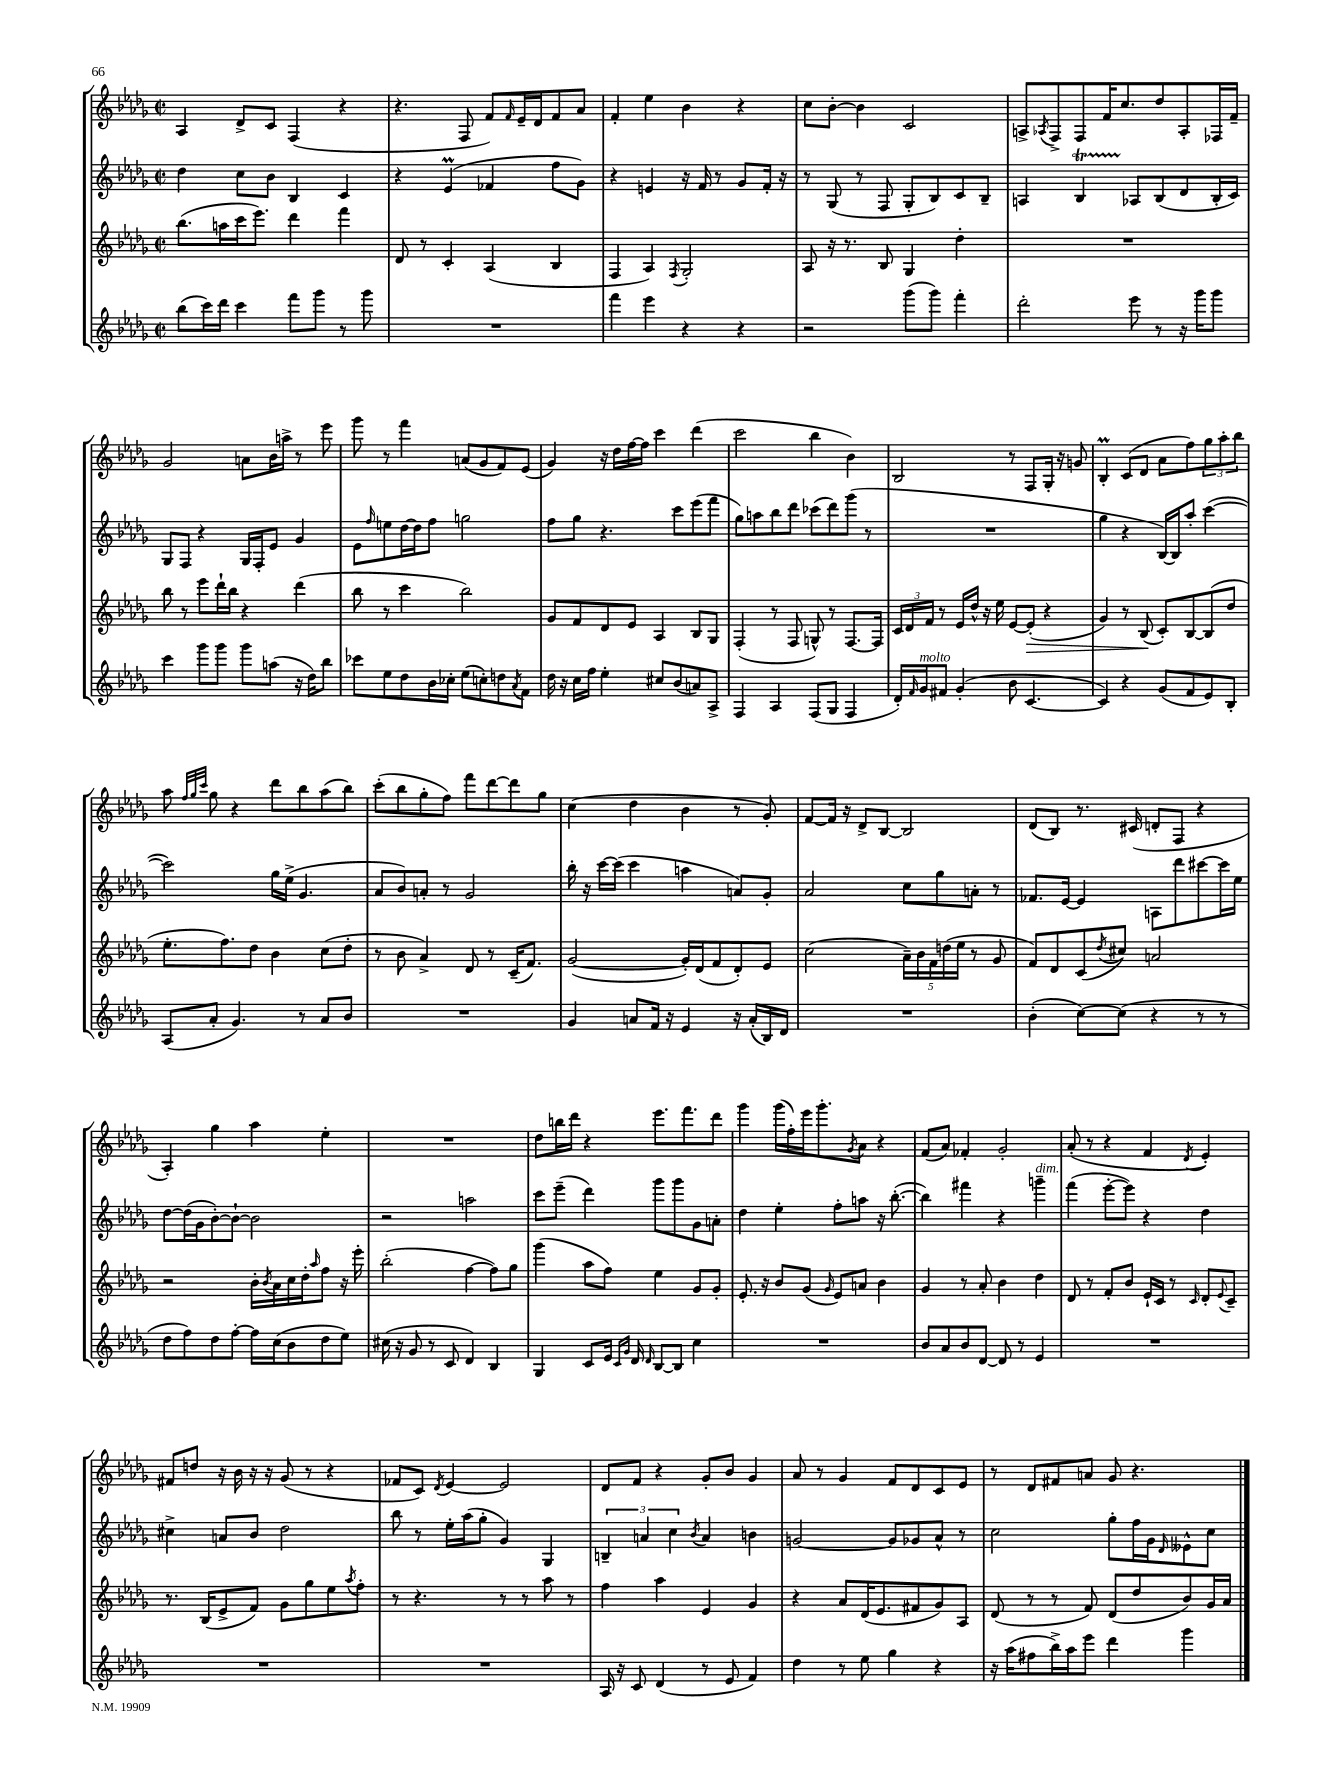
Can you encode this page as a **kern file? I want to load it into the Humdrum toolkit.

**kern	**kern	**kern	**kern
*staff4	*staff3	*staff2	*staff1
*clefG2	*clefG2	*clefG2	*clefG2
*k[b-e-a-d-g-]	*k[b-e-a-d-g-]	*k[b-e-a-d-g-]	*k[b-e-a-d-g-]
*M2/2	*M2/2	*M2/2	*M2/2
*met(c|)	*met(c|)	*met(c|)	*met(c|)
(8bb-	(8.bb-	4dd-	4A-
16ccc)	.	.	.
16ddd-	16aa	.	.
4ccc	16ccc	8cc	8d-^
.	8.eee-)	.	.
.	.	8b-	8c
8fff	4ddd-	4B-	(4F
8ggg-	.	.	.
8r	4fff	4c	4r
8ggg-	.	.	.
=	=	=	=
1r	8d-	4r	4.r
.	8r	.	.
.	4c'	(4e-	.
.	.	.	8F
.	(4A-	4f-	8f)
.	.	.	16qqf
.	.	.	16e-~
.	.	.	16d-
.	4B-	8ff	8f
.	.	8g-)	8a-
=	=	=	=
4fff	4F	4r	4f'
4eee-	4A-)	4e	4ee-
.	8qF	.	.
4r	2G-'	16r	4b-
.	.	16f	.
.	.	8r	.
4r	.	8g-	4r
.	.	16f'	.
.	.	16r	.
=	=	=	=
2r	8A-	8r	8cc
.	16r	(8G-	[8b-'
.	8.r	.	.
.	.	8r	4b-]
.	8B-	8F	.
(8ggg-	4G-	8G-'	2c
8ggg-)	.	8B-)	.
4fff'	4dd-'	8c	.
.	.	8B-~	.
=	=	=	=
2ddd-'	1r	4A	8A^
.	.	.	8qA-
.	.	.	8F^
.	.	4B-	8F
.	.	.	16f
.	.	.	8.cc
8eee-	.	8A-	.
8r	.	(8B-	8dd-
16r	.	8d-	8A-'
16ggg-	.	.	.
8ggg-	.	16B-'	16F-
.	.	16c)	16f~
=	=	=	=
4ccc	8bb-	8G-	2g-
.	8r	8F	.
8ggg-	8eee-	4r	.
8ggg-	16ddd-`	.	.
.	16bb-	.	.
8ggg-	4r	16G-	8a
.	.	16F'	.
(8aa	.	8e-	16b-
.	.	.	16aa^
16r	(4ddd-	4g-	8r
16dd-)	.	.	.
8bb-	.	.	8eee-
=	=	=	=
8ccc-	8bb-	8e-	8ggg-
.	.	16qqff	.
8ee-	8r	8ee	8r
8dd-	4ccc	[16dd-	4fff
.	.	16dd-]	.
16b-	.	8ff	.
16cc-'	.	.	.
(8ee-	2bb-)	2gg	(8a
8cc')	.	.	8g-
8dd	.	.	8f)
8qa-	.	.	.
8f	.	.	(8e-
=	=	=	=
16dd-	8g-	8ff	4g-)
16r	.	.	.
16cc	8f	8gg-	.
16ff	.	.	.
4ee-'	8d-	4.r	16r
.	.	.	16dd-
.	8e-	.	[16ff
.	.	.	16ff]
8cc#	4A-	.	4ccc
(8b-	.	8ccc	.
8a)	8B-	(8eee-	(4ddd-
8A-^	8G-	8fff	.
=	=	=	=
4F	(4F'	8gg-)	2ccc
.	.	8aa	.
4A-	8r	8bb-	.
.	8F	8ddd-	.
(8F	8G^^)	(8ccc-	4bb-
8G-	8r	8ddd-)	.
4F	[8.F	(8ggg-	4b-)
.	.	8r	.
.	16F]	.	.
=	=	=	=
16d-')	24c	1r	2B-
.	24d-	.	.
16qqf	.	.	.
16g-	.	.	.
.	24f	.	.
8f#	8r	.	.
(4g-'	16e-	.	.
.	16dd-^^	.	.
.	16r	.	.
.	16ee-	.	.
8b-	[8e-	.	8r
[4.c	(8e-']	.	8F
.	4r	.	16G-'
.	.	.	16r
.	.	.	8g
=	=	=	=
4c])	4g-)	4gg-	4B-'
4r	8r	4r	(8c
.	(8B-	.	8d-
(8g-	8c')	[16B-)	8a-
.	.	16B-]	.
8f	[8B-	8aa-'	8ff)
8e-)	(8B-]	([4ccc	12gg-
.	.	.	12aa-'
8B-'	8dd-	.	.
.	.	.	12bb-
=	=	=	=
(8A-	8.ee-'	2ccc])	8aa-
.	.	.	32qqff
.	.	.	32qqgg-
.	.	.	32qqccc
8a-'	.	.	8gg-
.	8.ff)	.	.
4.g-)	.	.	4r
.	8dd-	.	.
.	4b-	16gg-	8ddd-
.	.	(16ee-^	.
8r	.	4.g-	8bb-
8a-	(8cc	.	(8aa-
8b-	8dd-'	.	8bb-)
=	=	=	=
1r	8r	8a-	(8ccc'
.	8b-	8b-)	8bb-
.	4a-^)	8a'	8gg-'
.	.	8r	8ff)
.	8d-	2g-	8fff
.	8r	.	[8ddd-
.	(16c~	.	8ddd-]
.	8.f)	.	.
.	.	.	8gg-
=	=	=	=
4g-	([2g-	16bb-'	(4cc
.	.	16r	.
.	.	[16ccc	.
.	.	(16ccc]	.
8a	.	4ccc	4dd-
16f	.	.	.
16r	.	.	.
4e-	16g-'])	4aa	4b-
.	(16d-	.	.
.	8f	.	.
16r	8d-')	8a)	8r
(16a'	.	.	.
16B-)	8e-	8g-'	8g-')
16d-	.	.	.
=	=	=	=
1r	(2cc	2a-	[8f
.	.	.	16f]
.	.	.	16r
.	.	.	8d-^
.	.	.	[8B-
.	20a-~)	8cc	2B-]
.	20b-	.	.
.	20f	.	.
.	.	8gg-	.
.	(20dd	.	.
.	20ee-	.	.
.	8r	8a'	.
.	8g-	8r	.
=	=	=	=
(4b-'	8f)	8.f-	(8d-
.	8d-	.	8B-)
.	.	[16e-	.
[8cc)	(8c	4e-]	8.r
.	8qdd-	.	.
(8cc]	8cc#)	.	.
.	.	.	(16c#
4r	2a	8A	8d'
.	.	8ddd-	8F
8r	.	[8ccc#	4r
8r	.	16ccc#]	.
.	.	16ee-	.
=	=	=	=
8dd-	2r	[8dd-	4A-')
8ff)	.	(16dd-]	.
.	.	16g-	.
8dd-	.	[8b-')	4gg-
[8ff'	.	8b-`_	.
16ff]	16b-'	2b-]	4aa-
.	8qb-	.	.
(16cc	16a-	.	.
8b-	16cc	.	.
.	16dd-'	.	.
.	16qqaa-	.	.
8dd-	8ff	.	4ee-'
8ee-)	16r	.	.
.	16eee-'	.	.
=	=	=	=
(16cc#	(2bb-'	2r	1r
16r	.	.	.
8g-	.	.	.
8r	.	.	.
8c	.	.	.
4d-)	[4ff	2aa	.
4B-	8ff])	.	.
.	8gg-	.	.
=	=	=	=
4G-	(4ggg-	8ccc	8dd-
.	.	(8eee-~	16bb
.	.	.	16ddd-
8c	8aa-	4ddd-)	4r
16e-	8ff)	.	.
16qqc	.	.	.
16qqg-	.	.	.
16d-	.	.	.
16qqd-	.	.	.
[8B-	4ee-	8ggg-	8.eee-
8B-]	.	8ggg-	.
.	.	.	8.fff
4cc	8g-	8g-	.
.	8g-'	8a'	8ddd-
=	=	=	=
1r	8.e-'	4dd-	4ggg-
.	16r	.	.
.	8b-	4ee-'	(16ggg-
.	.	.	16ff')
.	(8g-	.	16eee-
.	.	.	8.ggg-'
.	16qqg-	.	.
.	8e-)	8ff'	.
.	.	.	8qg-
.	8a	8aa	8a-
.	4b-	16r	4r
.	.	([8.bb-'	.
=	=	=	=
8b-	4g-	4bb-])	(8f
8a-	.	.	8a-)
8b-	8r	4fff#	4f-'
[8d-	8a-'	.	.
8d-]	4b-	4r	2g-'
8r	.	.	.
4e-	4dd-	4ggg~	.
=	=	=	=
1r	8d-	(4fff	(8a-'
.	8r	.	8r
.	8f'	[8eee-'	4r
.	8b-	8eee-])	.
.	16e-`	4r	4f
.	16c	.	.
.	8r	.	.
.	16qqc	.	8qd-
.	8d-'	4dd-	4e-')
.	8qqe-	.	.
.	8c~	.	.
=	=	=	=
1r	8.r	4cc#^	8f#
.	.	.	8dd
.	(16B-	.	.
.	8e-^	8a	16r
.	.	.	16b-
.	8f)	8b-	16r
.	.	.	16r
.	8g-	2dd-	(8g-
.	8gg-	.	8r
.	8ee-	.	4r
.	8qaa-	.	.
.	8ff'	.	.
=	=	=	=
1r	8r	8bb-	8f-
.	4.r	8r	8c)
.	.	.	8qd-
.	.	16ee-'	[4e-
.	.	(16aa-	.
.	.	8gg-'	.
.	8r	4g-)	2e-]
.	8r	.	.
.	8aa-	4G-	.
.	8r	.	.
=	=	=	=
16A-	4ff	6B~	8d-
16r	.	.	.
8c	.	.	8f
.	.	6a	.
(4d-	4aa-	.	4r
.	.	6cc	.
.	.	8qb-	.
8r	4e-	4a	8g-'
8e-	.	.	8b-
4f)	4g-	4b	4g-
=	=	=	=
4dd-	4r	[2g	8a-
.	.	.	8r
8r	8a-	.	4g-
8ee-	(16d-	.	.
.	8.e-	.	.
4gg-	.	8g]	8f
.	8f#	8g-	8d-
4r	8g-)	8a-^^	8c
.	8A-	8r	8e-
=	=	=	=
16r	(8d-	2cc	8r
(16aa-	.	.	.
8ff#	8r	.	8d-
16bb-^)	8r	.	8f#
16aa-	.	.	.
8eee-	8f)	.	8a
4ddd-	(8d-	8gg-'	8g-
.	8dd-	16ff	4.r
.	.	16g-	.
.	.	16qqd-	.
4ggg-	8b-)	8e--^^	.
.	16g-	8cc	.
.	16a-	.	.
==	==	==	==
*-	*-	*-	*-
